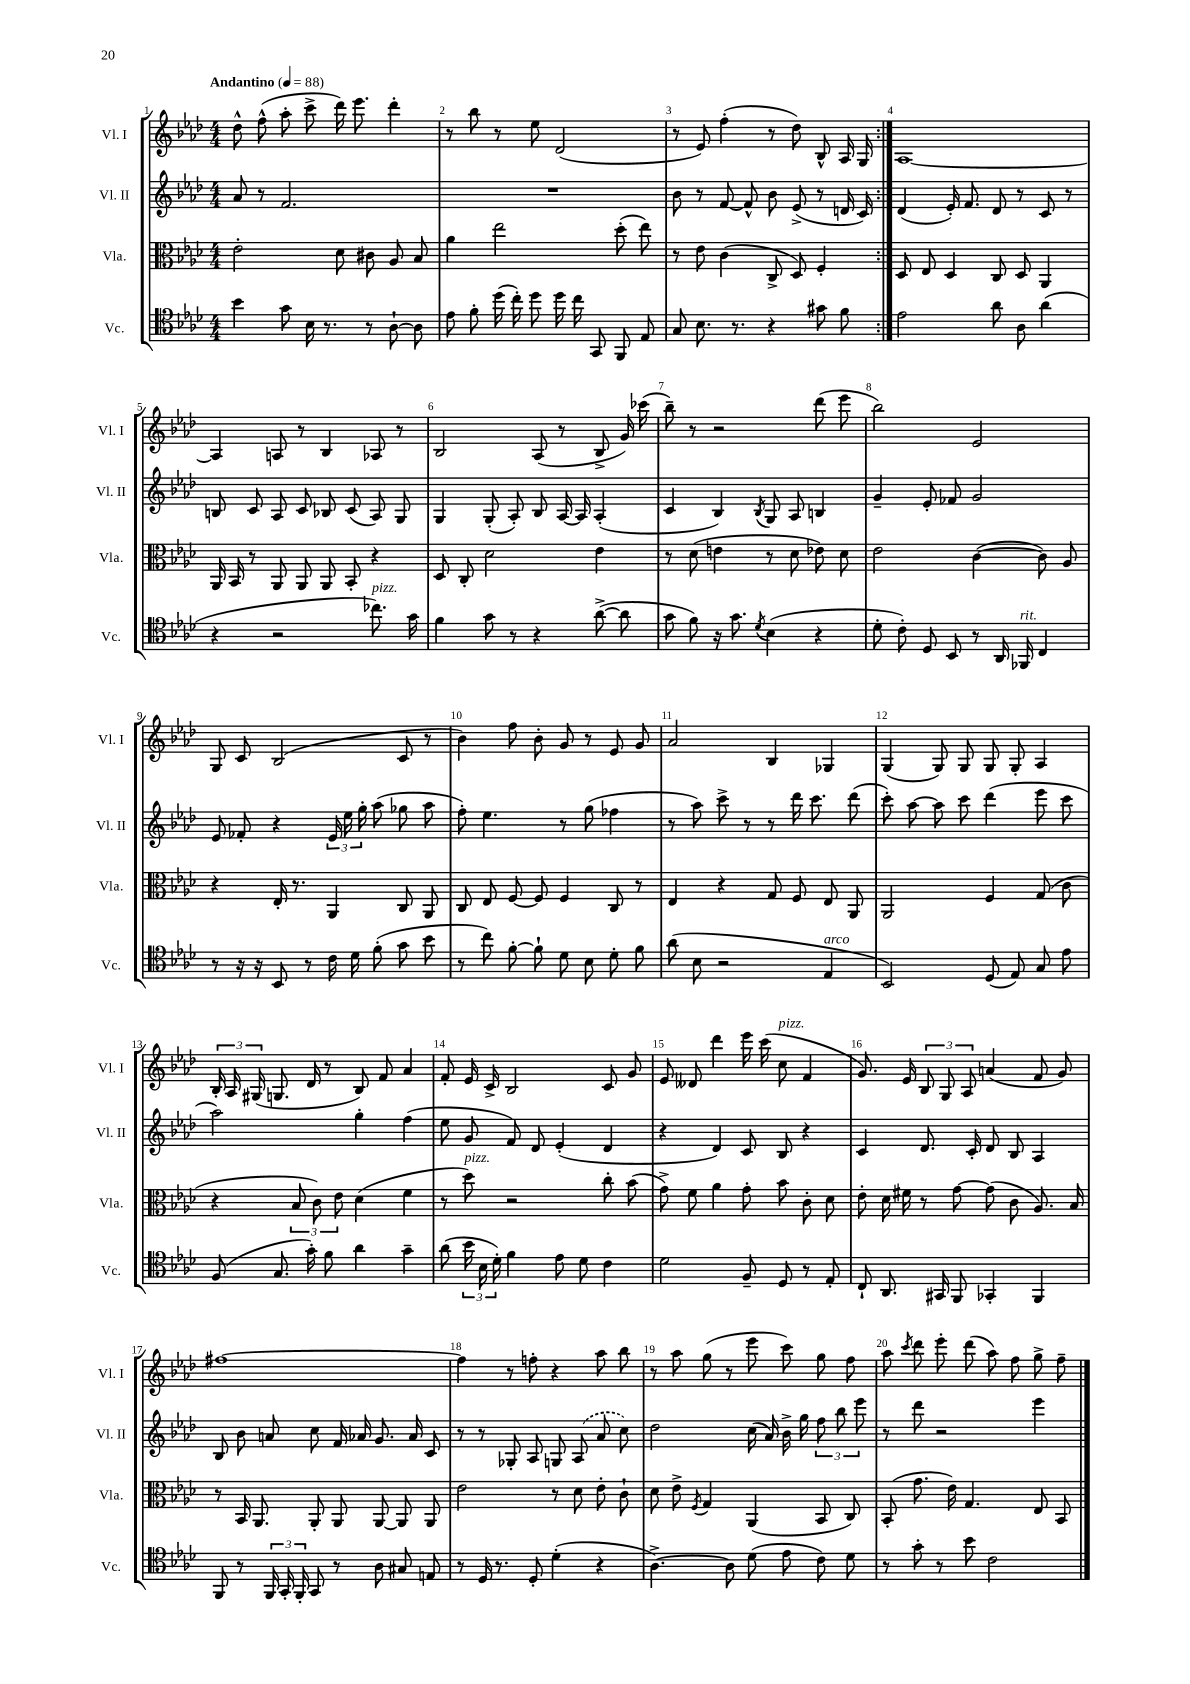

**kern	**kern	**kern	**kern
*staff4	*staff3	*staff2	*staff1
*clefC4	*clefC3	*clefG2	*clefG2
*k[b-e-a-d-]	*k[b-e-a-d-]	*k[b-e-a-d-]	*k[b-e-a-d-]
*M4/4	*M4/4	*M4/4	*M4/4
*MM88	*MM88	*MM88	*MM88
4b-	2e-'	8a-	8dd-^^
.	.	8r	(8ff^^
8g	.	2.f	8aa-'
16B-	.	.	8ccc^
8.r	.	.	.
.	8d-	.	16ddd-)
.	.	.	8.eee-
8r	8c#	.	.
[8A-`	8A-	.	4ddd-'
8A-]	8B-	.	.
=	=	=	=
8e-	4a-	1r	8r
8f'	.	.	8bb-
(16dd-	2ee-	.	8r
16cc')	.	.	.
8dd-	.	.	8ee-
16dd-	.	.	(2d-
16cc	.	.	.
8GG	.	.	.
8FF	(8dd-'	.	.
8E-	8ee-)	.	.
=	=	=	=
8G	8r	8b-	8r
8.B-	8e-	8r	8e-)
.	(4c	[8f	(4ff'
8.r	.	.	.
.	.	8f^^]	.
4r	8C^	8b-	8r
.	8D-)	(8e-^	8dd-)
8g#	4F'	8r	8B-^^
8f	.	16d	16A-
.	.	16c)	16G
=:|!	=:|!	=:|!	=:|!
2e-	8D-	(4d-	[1A-
.	8E-	.	.
.	4D-	16e-')	.
.	.	8.f	.
8a-	8C	8d-	.
8A-	8D-	8r	.
(4a-	4AA-	8c	.
.	.	8r	.
=	=	=	=
4r	16AA-	8B	4A-]
.	16BB-	.	.
.	8r	8c	.
2r	8AA-	8A-	8A
.	8AA-	8c	8r
.	8AA-	8B-	4B-
.	8BB-'	(8c	.
8.cc-)	4r	8A-)	8A-
.	.	8G	8r
16g	.	.	.
=	=	=	=
4f	8D-	4G	2B-
.	8C'	.	.
8g	2d-	(8G'	.
8r	.	8A-')	.
4r	.	8B-	(8A-
.	.	[16A-	8r
.	.	16A-]	.
([8a-^	4e-	(4A-'	8B-^
8a-]	.	.	16g)
.	.	.	(16ccc-
=	=	=	=
8g	8r	4c	8bb-~)
8f)	(8d-	.	8r
16r	4e	4B-)	2r
8.g	.	.	.
8qd-	.	8qB-	.
(4B-	8r	8G	.
.	8d-	8A-	.
4r	8e-)	4B	(8ddd-
.	8d-	.	8eee-
=	=	=	=
8d-'	2e-	4g~	2bb-)
8c')	.	.	.
8D-	.	8e-'	.
8BB-	.	8f-	.
8r	([4c	2g	2e-
16AA-	.	.	.
16FF-	.	.	.
4C	8c])	.	.
.	8A-	.	.
=	=	=	=
8r	4r	8e-	8G
16r	.	8f-'	8c
16r	.	.	.
8BB-	16E-'	4r	(2B-
.	8.r	.	.
8r	.	.	.
16c	4AA-	24e-	.
.	.	24ee-	.
16d-	.	.	.
.	.	24gg'	.
(8f'	.	(8aa-	.
8g	8C	8gg-	8c
8b-	8AA-	8aa-	8r
=	=	=	=
8r	8C	8ff')	4b-)
8cc)	8E-	4.ee-	.
[8f'	[8F	.	8ff
8f`]	8F]	.	8b-'
8d-	4F	8r	8g
8B-	.	(8gg	8r
8d-'	8C	4ff-	8e-
8f	8r	.	8g
=	=	=	=
(8a-	4E-	8r	2a-
8B-	.	8aa-)	.
2r	4r	8ccc^	.
.	.	8r	.
.	8G	8r	4B-
.	8F	16ddd-	.
.	.	8.ccc	.
4E-	8E-	.	4G-
.	8AA-	(8ddd-	.
=	=	=	=
2BB-)	2AA-	8ccc')	(4G
.	.	[8aa-	.
.	.	8aa-]	8G)
.	.	8ccc	8G
(8D-	4F	(4ddd-	8G
8E-)	.	.	8G'
8G	(8G	8eee-	4A-
8e-	8c	8ccc	.
=	=	=	=
(8F	4r	2aa-)	24B-'
.	.	.	24A-
.	.	.	(24G#
8.G	.	.	8.G
.	12B-	.	.
16g')	.	.	16d-
.	12c)	.	.
8f	.	.	8r
.	12e-	.	.
4a-	(4d-	4gg'	8B-)
.	.	.	8f
4g~	4f	(4ff	4a-
=	=	=	=
(8a-	8r	8ee-	8f'
24b-	8dd-)	8g	16e-
24B-	.	.	.
.	.	.	16c^
24d-')	.	.	.
4f	2r	8f)	2B-
.	.	8d-	.
8e-	.	(4e-'	.
8d-	.	.	.
4c	8cc'	4d-	8c
.	(8b-	.	8g
=	=	=	=
2d-	8g^)	4r	8e-
.	8f	.	8d--
.	4a-	4d-)	4ddd-
8F~	8g'	8c	16eee-
.	.	.	(16ccc
8D-	8b-	8B-	8cc
8r	8c'	4r	4f
8E-'	8d-	.	.
=	=	=	=
8C`	8e-'	4c	8.g)
8.AA-	16d-	.	.
.	16f#	.	16e-
.	8r	8.d-	12B-
16GG#	.	.	.
.	.	.	12G
8FF	[8g	.	.
.	.	.	12A-
.	.	16c'	.
4GG-'	(8g]	8d-	(4a
.	8c	8B-	.
4FF	8.A-)	4A-	8f
.	.	.	8g)
.	16B-	.	.
=	=	=	=
8FF	8r	8B-	[1ff#
8r	16BB-	8b-	.
.	8.AA-	.	.
24FF	.	8a	.
24GG'	.	.	.
24FF'	.	.	.
8GG	8AA-'	8cc	.
8r	8AA-	16f	.
.	.	16a-	.
8A-	[8AA-	8.g	.
8G#	8AA-]	.	.
.	.	16a-	.
8E	8AA-	8c	.
=	=	=	=
8r	2e-	8r	4ff#]
16D-	.	8r	.
8.r	.	.	.
.	.	8G-'	8r
8D-'	.	8A-	8ff'
(4d-'	8r	8G	4r
.	8d-	(8A-	.
4r	8e-'	8a-	8aa-
.	8c`	8cc)	8bb-
=	=	=	=
[4.A-^)	8d-	2dd-	8r
.	8e-^	.	8aa-
.	8qF	.	.
.	4G	.	(8gg
8A-]	.	.	8r
(8d-	(4AA-	(16cc	8eee-
.	.	16a-)	.
8e-	.	16b-^	8ccc)
.	.	16gg	.
8c)	8BB-	12ff	8gg
.	.	12bb-	.
8d-	8C)	.	8ff
.	.	12eee-	.
=	=	=	=
8r	(8BB-'	8r	8aa-
.	.	.	8qccc
8g'	8.g	8ddd-	8ddd-
8r	.	2r	8eee-'
.	16e-)	.	.
8b-	4.G	.	(8ddd-
2c	.	.	8aa-)
.	.	.	8ff
.	8E-	4eee-	8gg^
.	8BB-	.	8ff~
==	==	==	==
*-	*-	*-	*-
